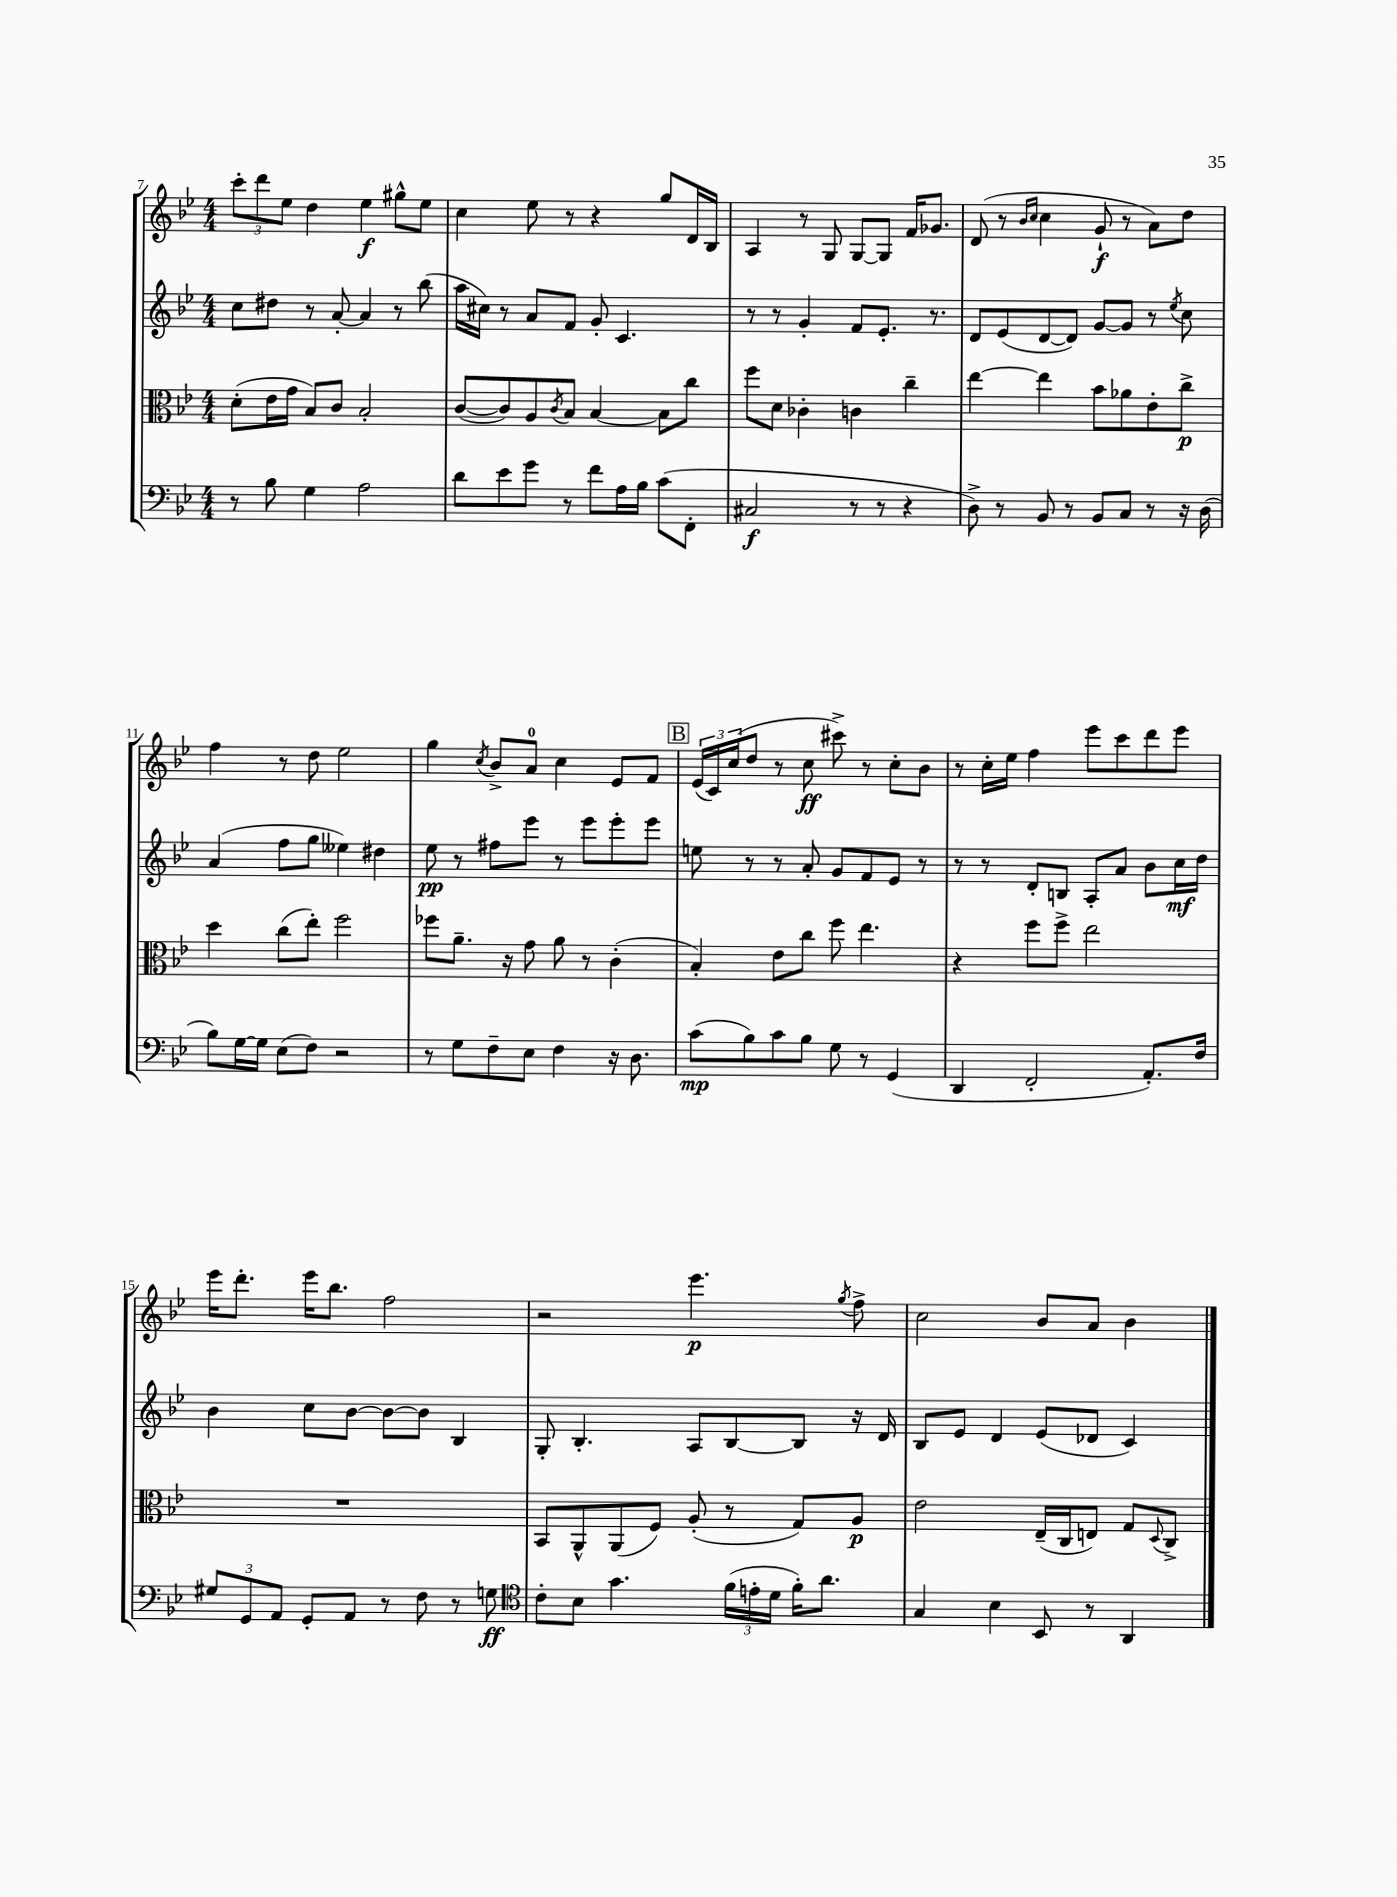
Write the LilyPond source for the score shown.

<<
\new StaffGroup <<
\new Staff = "s0" {
    \clef treble \key bes \major \numericTimeSignature \time 4/4
    \tuplet 3/2 { c'''8-. d'''8 ees''8 } d''4 ees''4\f gis''8-^ ees''8 |
    c''4 ees''8 r8 r4 g''8 d'16 bes16 |
    a4 r8 g8 g8~ g8 f'16 ges'8. |
    d'8( r8 \grace { bes'16 c''16 } c''4 g'8-!\f r8 a'8) d''8 |
    f''4 r8 d''8 ees''2 |
    g''4 \acciaccatura { c''8 } bes'8-> a'8-0 c''4 ees'8 f'8 |
    \mark \markup { \box "B" } \tuplet 3/2 { ees'16( c'16) c''16( } d''8 r8 c''8\ff cis'''8->) r8 c''8-. bes'8 |
    r8 c''16-. ees''16 f''4 ees'''8 c'''8 d'''8 ees'''8 |
    ees'''16 d'''8.-. ees'''16 bes''8. f''2 |
    r2 ees'''4.\p \acciaccatura { g''8 } f''8-> |
    c''2 bes'8 a'8 bes'4 \bar "|." |
}
\new Staff = "s1" {
    \clef treble \key bes \major \numericTimeSignature \time 4/4
    c''8 dis''8 r8 a'8~-. a'4 r8 bes''8( |
    a''16 cis''16) r8 a'8 f'8 g'8-. c'4. |
    r8 r8 g'4-. f'8 ees'8.-. r8. |
    d'8 ees'8( d'8~ d'8) g'8~ g'8 r8 \acciaccatura { ees''8 } c''8 |
    a'4( f''8 g''8 eeses''4) dis''4 |
    ees''8\pp r8 fis''8 ees'''8 r8 ees'''8 ees'''8-. ees'''8 |
    \mark \markup { \box "B" } e''8 r8 r8 a'8-. g'8 f'8 ees'8 r8 |
    r8 r8 d'8-. b8 a8-. a'8 bes'8 c''16\mf d''16 |
    bes'4 c''8 bes'8~ bes'8~ bes'8 bes4 |
    g8-. bes4.-. a8 bes8~ bes8 r16 d'16 |
    bes8 ees'8 d'4 ees'8( des'8 c'4) \bar "|." |
}
\new Staff = "s2" {
    \clef alto \key bes \major \numericTimeSignature \time 4/4
    d'8-.( ees'16 g'16 bes8) c'8 bes2-. |
    c'8~( c'8) a8 \acciaccatura { c'8 } bes8 bes4~ bes8 c''8 |
    f''8 d'8 ces'4-. c'4 c''4-- |
    ees''4~ ees''4 bes'8 aes'8 ees'8-. c''8->\p |
    d''4 c''8( ees''8-.) f''2 |
    fes''8 a'8.-- r16 g'8 a'8 r8 c'4-.( |
    \mark \markup { \box "B" } bes4-.) ees'8 c''8 f''8 ees''4. |
    r4 f''8 f''8-> ees''2 |
    R1 |
    bes,8 a,8-^ a,8( f8) a8-.( r8 g8) a8\p |
    ees'2 ees16--( c16 e8) g8 \appoggiatura { d8 } c8-> \bar "|." |
}
\new Staff = "s3" {
    \clef bass \key bes \major \numericTimeSignature \time 4/4
    r8 bes8 g4 a2 |
    d'8 ees'8 g'8 r8 f'8 a16 bes16 c'8( f,8-. |
    cis2\f r8 r8 r4 |
    d8->) r8 bes,8 r8 bes,8 c8 r8 r16 d16( |
    bes8) g16~ g16 ees8( f8) r2 |
    r8 g8 f8-- ees8 f4 r16 d8. |
    \mark \markup { \box "B" } c'8\mp( bes8) c'8 bes8 g8 r8 g,4( |
    d,4 f,2-. a,8.-.) f16 |
    \tuplet 3/2 { gis8 g,8 a,8 } g,8-. a,8 r8 f8 r8 g8\ff |
    \clef tenor c'8-. bes8 g'4. \tuplet 3/2 { f'16( e'16-. d'16 } f'16-.) a'8. |
    g4 bes4 bes,8 r8 a,4 \bar "|." |
}
>>
>>
\layout { \context { \Score currentBarNumber = #7 } }
